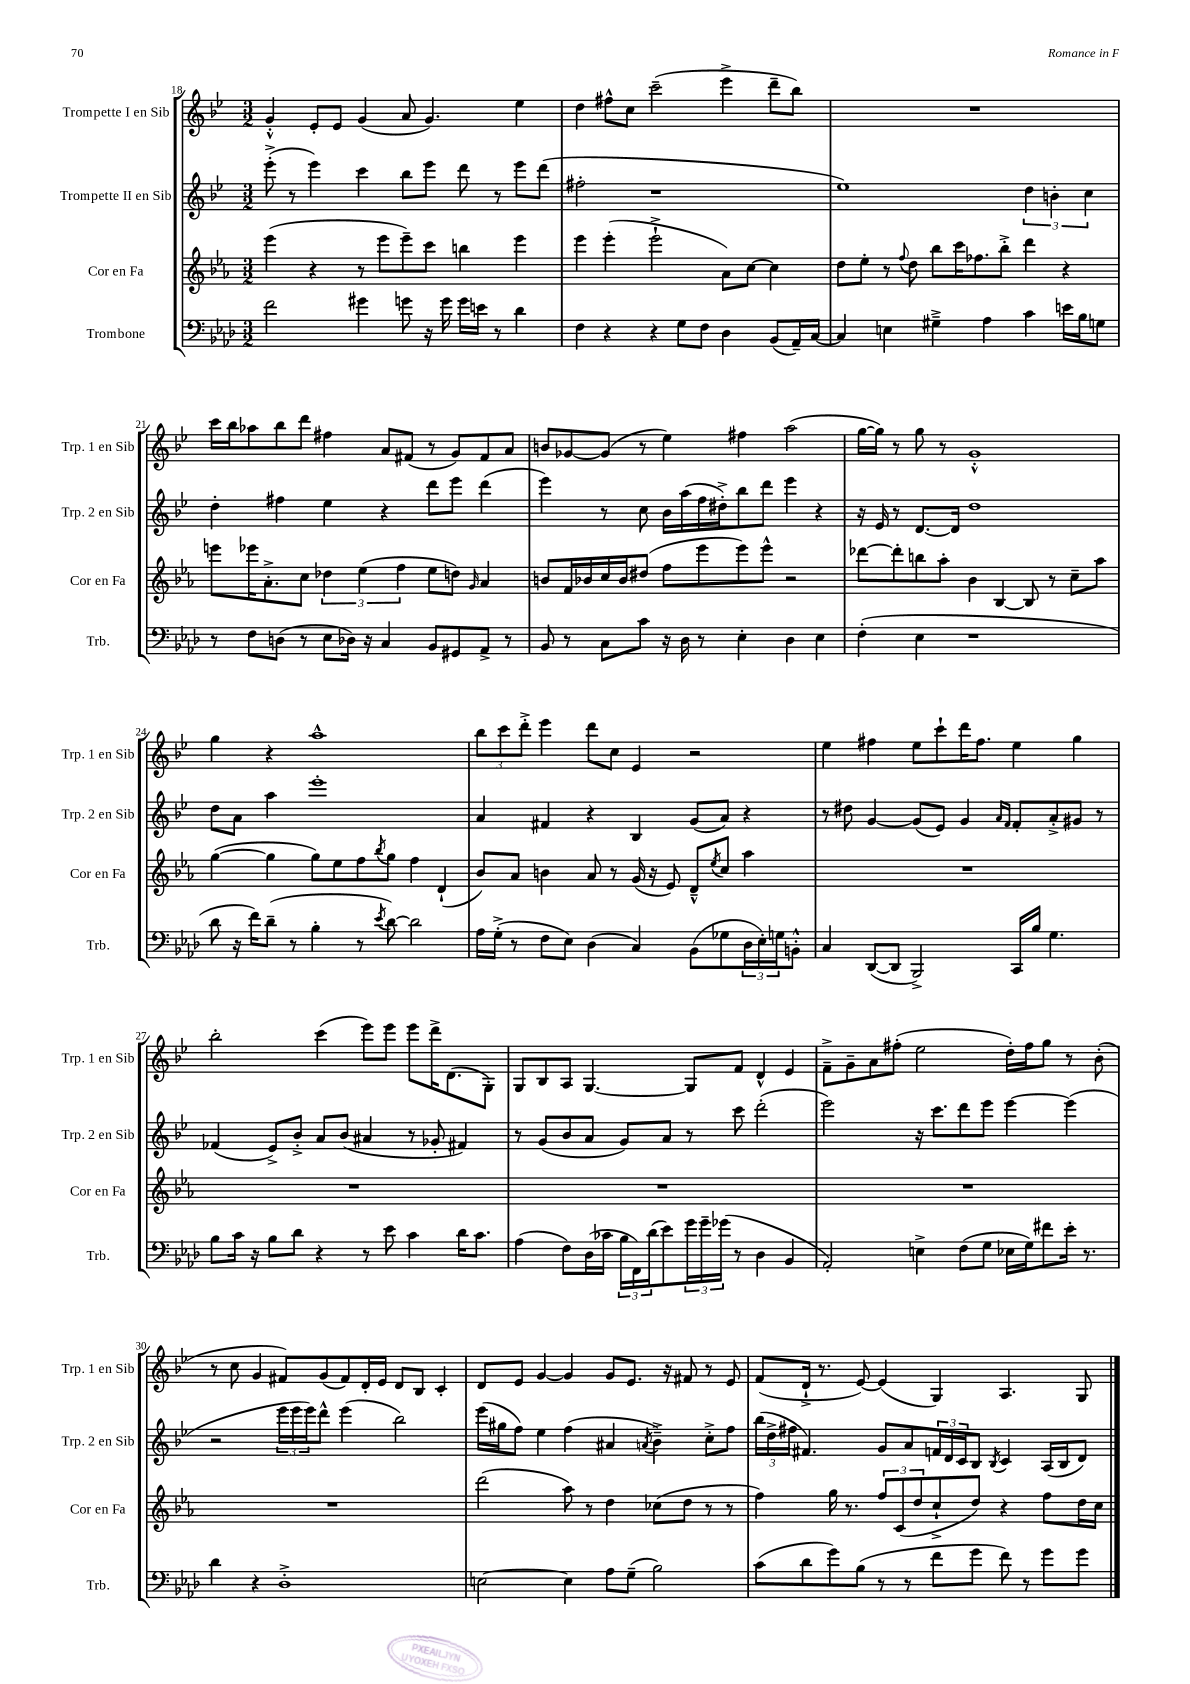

**kern	**kern	**kern	**kern
*part4	*part3	*part2	*part1
*staff4	*staff3	*staff2	*staff1
*I"Trombone	*I"Cor en Fa	*I"Trompette II en Sib	*I"Trompette I en Sib
*I'Trb.	*I'Cor en Fa	*I'Trp. 2 en Sib	*I'Trp. 1 en Sib
*clefF4	*clefG2	*clefG2	*clefG2
*k[b-e-a-d-]	*k[b-e-a-]	*k[b-e-]	*k[b-e-]
*M3/2	*M3/2	*M3/2	*M3/2
=18	=18	=18	=18
2f\	(4eee-\	(8eee-'^\	4g'^^/
.	.	8r	.
.	4r	4eee-\)	8e-'/L
.	.	.	8e-/J
4g#X\	8r	4ccc\	(4g/
.	8eee-\L	.	.
8gn\	8eee-~\)	8bb-\L	8a/
16r	8ccc\J	8eee-\J	4.g/)
16g\	.	.	.
16g\LL	4bbn\	8ddd\	.
16en\JJ	.	.	.
8r	.	8r	.
4d-\	4eee-\	8eee-\L	4ee-\
.	.	(8ddd\J	.
=19	=19	=19	=19
4F\	4eee-\	2ff#X'\	4dd\
4r	(4eee-'\	.	8ff#X^^\L
.	.	.	8cc\J
4r	2eee-`^\	1r	(2ccc~\
8G\L	.	.	.
8F\J	.	.	.
4D-\	8a-\L)	.	4eee-^\
.	[8cc\J	.	.
(8BB-/L	4cc\]	.	8ddd~\L
16AA-~/L)	.	.	8bb-\J)
[16C/JJ	.	.	.
=20	=20	=20	=20
4C/]	8dd\L	1ee-)	1.r
.	8ee-'\J	.	.
4En\	8r	.	.
.	8qqff/	.	.
.	8dd\	.	.
4G#X~^\	8bb-\L	.	.
.	16ccc\K	.	.
.	8.ff-X\	.	.
4A-\	.	.	.
.	8bb-'^\J	.	.
4c\	4ddd\	6dd\	.
.	.	6bn'\	.
16en\LL	4r	.	.
16B-\J	.	.	.
.	.	6cc\	.
8Gn\J	.	.	.
!!LO:LB:g=z
=21	=21	=21	=21
8r	8eeen\L	4dd'\	16ccc\LL
.	.	.	16bb-\J
8F\L	16eee-X\K	.	8aa-X\
.	8.a-'^\	.	.
(8Dn\J	.	4ff#X\	8bb-\
8r	8cc\J	.	8ddd\J
8E-\L	6dd-X\	4ee-\	4ff#X\
16D-X\Jk)	.	.	.
.	(6ee-\	.	.
16r	.	.	.
4C/	.	4r	8a/L
.	6ff\	.	.
.	.	.	(8f#X/J
8BB-/L	8ee-\L	8ddd\L	8r
8GG#X/	8ddn\J)	8eee-\J	8g/L)
.	16qqg/	.	.
8AA-^/J	4a-/	(4ddd\	8f#/
8r	.	.	8a/J
=22	=22	=22	=22
8BB-/	8bn/L	4eee-\)	8bn/L
8r	16f/L	.	[8g-X/
.	16b-X/	.	.
8C\L	16cc/	8r	(8g-/J]
.	16b-/J	.	.
8c\J	(8dd#X/J	8cc\	8r
16r	8ff\L	16b-\LL	4ee-\)
16D-\	.	(16aa\	.
8r	8eee-\	16ff\	.
.	.	16dd#X'^\J)	.
4E-'\	8eee-\)	8bb-\	4ff#X\
.	8eee-^^\J	8ddd\J	.
4D-\	2r	4eee-\	(2aa\
4E-\	.	4r	.
=23	=23	=23	=23
(4F'\	[8ddd-X\L	16r	[16gg\LL
.	.	16e-/	16gg\JJ])
.	8ddd-'\]	8r	8r
4E-\	8bbn\	[8.d/L	8gg\
.	8aa-'\J	.	8r
.	.	16d/Jk]	.
1r	4b-\	1dd	1g'^^
.	[4B-/	.	.
.	8B-/]	.	.
.	8r	.	.
.	8cc~\L	.	.
.	8aa-\J	.	.
!!LO:LB:g=z
=24	=24	=24	=24
8d-\	([4gg\	8dd\L	4gg\
16r	.	8a\J	.
16f\KL)	.	.	.
(8d-~\J	4gg\]	4aa\	4r
8r	.	.	.
4B-'\	8gg\L)	1eee-'	1aa^^
.	8ee-\	.	.
8r	8ff\	.	.
8qe-/	8qbb-/	.	.
[8d-\)	8gg\J	.	.
2d-\]	4ff\	.	.
.	(4d`/	.	.
=25	=25	=25	=25
16A-\LL	8b-/L)	4a/	12bb-\L
(16G'^\JJ	.	.	.
.	.	.	12ccc\
8r	8a-/J	.	.
.	.	.	12ddd'^\J
8F\L	4bn\	4f#X/	4eee-\
8E-\J)	.	.	.
(4D-\	8a-/	4r	8ddd\L
.	8r	.	8cc\J
4C/)	(16g/	4B-/	4e-/
.	16r	.	.
.	8e-/)	.	.
(8BB-\L	8d~^^/L	(8g/L	2r
.	8qee-/	.	.
8G-X\	8cc/J	8a/J)	.
24D-\L	4aa-\	4r	.
24E-'\)	.	.	.
24Gn\J	.	.	.
8BBn'^^\J	.	.	.
=26	=26	=26	=26
4C/	1.r	8r	4ee-\
.	.	8dd#X\	.
([8DD-/L	.	[4g/	4ff#X\
8DD-/J]	.	.	.
2BBB-^/)	.	(8g/L]	8ee-\L
.	.	8e-/J)	8ccc`\
.	.	4g/	16ddd\K
.	.	.	8.ff#\J
.	.	16qqa/LL	.
.	.	16qqf/JJ	.
16CC/LL	.	8f'/L	4ee-\
16B-/JJ	.	.	.
4.G\	.	8a'^/	.
.	.	8g#X/J	4gg\
.	.	8r	.
!!LO:LB:g=z
=27	=27	=27	=27
8B-\L	1.r	(4f-X/	2bb-'\
16c\Jk	.	.	.
16r	.	.	.
8B-\L	.	8e-^/L)	.
8d-\J	.	8b-'^/J	.
4r	.	8a/L	(4ccc\
.	.	(8b-/J	.
8r	.	4a#X/	8eee-\L)
8e-\	.	.	8eee-\J
4c\	.	8r	8eee-\L
.	.	8g-X'/	16ddd^\K
.	.	.	(8.d\
16d-\KL	.	4f#X/)	.
8.c\J	.	.	.
.	.	.	8G'\J)
=28	=28	=28	=28
(4A-\	1.r	8r	8G/L
.	.	(8g/L	8B-/
8F\L)	.	8b-/	8A/J
(16D-\L	.	8a/J	[4.G/
16c-X\JJ	.	.	.
24B-\LL	.	8g/L)	.
24FF\)	.	.	.
(24d-\J	.	.	.
8e-\)	.	8a/J	.
24g\L	.	8r	8G/L]
24g~\	.	.	.
(24g-X\JJ	.	.	.
8r	.	8ccc\	8f/J
4D-\	.	(2ddd'\	4d^^/
4BB-/	.	.	4e-/
=29	=29	=29	=29
2AA-'/)	1.r	2eee-\)	8f~^\L
.	.	.	8g~\
.	.	.	8a\
.	.	.	(8ff#X'\J
4En^\	.	16r	2ee-\
.	.	8.ccc\L	.
(8F\L	.	8ddd\	.
8G\J	.	8eee-\J	.
16E-X\LL	.	[4eee-\	16dd'\LL)
16G\J)	.	.	16ff#\J
8f#X\	.	.	8gg\J
16e-'\Jk	.	(4eee-\]	8r
8.r	.	.	.
.	.	.	(8b-'\
!!LO:LB:g=z
=30	=30	=30	=30
4d-\	1.r	2r	8r
.	.	.	8cc\
4r	.	.	4g/
1D-'^	.	24eee-\LL	8f#X/L)
.	.	24eee-\	.
.	.	24eee-\J)	.
.	.	8ddd^^\J	(8g/
.	.	(4eee-\	8f#/)
.	.	.	16d'/L
.	.	.	16e-/JJ
.	.	2bb-\)	8d/L
.	.	.	8B-/J
.	.	.	4c'/
=31	=31	=31	=31
[2En\	(2ddd\	(16eee-\LL	8d/L
.	.	16gg#X\J	.
.	.	8ff\J)	8e-/J
.	.	4ee-\	[4g/
4E\]	8aa-\)	(4ff\	4g/]
.	8r	.	.
8A-\L	4dd\	4a#X/	8g/L
(8G~\J	.	.	8.e-/J
.	.	8qan/	.
2B-\)	(8cc-X\L	4b-~^\)	.
.	.	.	16r
.	8dd\J	.	8f#X/
.	8r	8cc'^\L	8r
.	8r	8ff\J	8e-/
=32	=32	=32	=32
(8c\L	4ff\)	(24bb-\LL	(8f/L
.	.	24dd^\	.
.	.	24ff#X\JJ	.
8d-\	.	4.f#X/)	16d`^/Jk
.	.	.	8.r
8g\)	16gg\	.	.
.	8.r	.	.
(8B-\J	.	.	[8e-/)
8r	12ff/L	8g/L	(4e-/]
.	(12c/	.	.
8r	.	8a/	.
.	12dd/	.	.
8f\L	8cc`^/	24fn/L	4G/)
.	.	24d/	.
.	.	24c/J	.
8g\J	8dd/J)	8B-/J	.
.	.	8qB-/	.
8f\)	4r	4c/	4.A/
8r	.	.	.
8g\L	8ff\L	(16A/LL	.
.	.	16B-/J	.
8g\J	16dd\L	8d/J)	8G/
.	16cc\JJ	.	.
==	==	==	==
*-	*-	*-	*-
